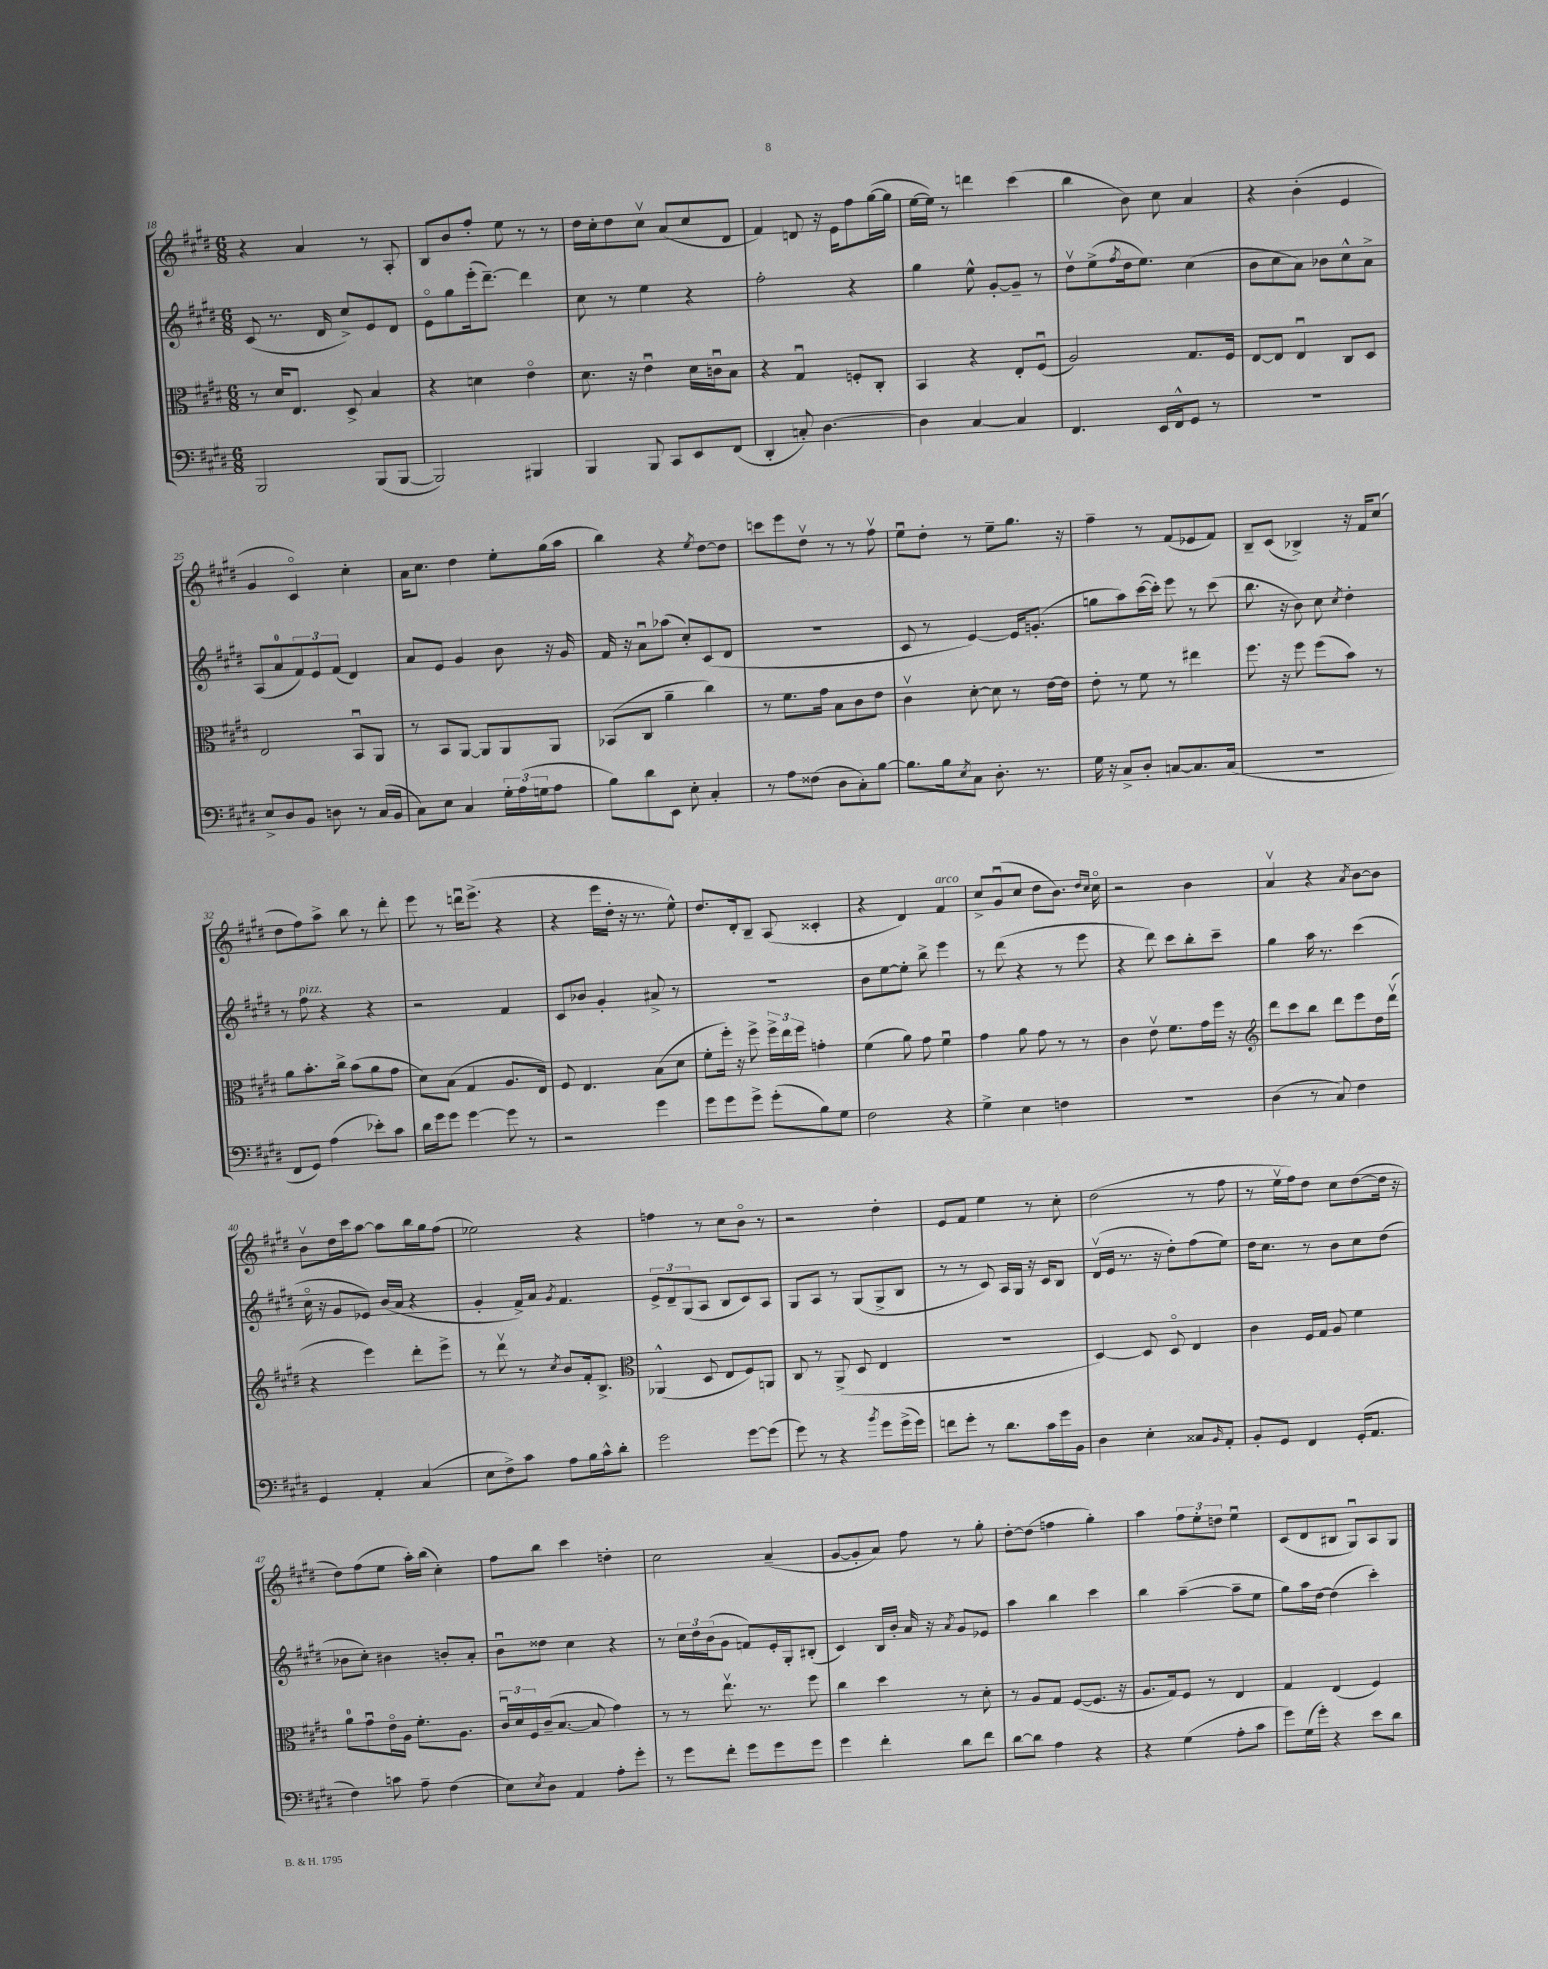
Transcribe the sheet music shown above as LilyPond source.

<<
\new StaffGroup <<
\new Staff = "s0" {
    \clef treble \key e \major \numericTimeSignature \time 6/8
    r4 a'4 r8 a8-. |
    b8 b'8 fis''8-. e''8 r8 r8 |
    dis''16 cis''16-. dis''8 cis''8\upbow a'8( cis''8 dis'8 |
    fis'4) d'8 r16 e'16 fis''8 gis''16~( gis''16 |
    e''16~ e''16) r8 d'''4 cis'''4( |
    b''4 b'8) cis''8 a'4 |
    r4 b'4-.( e'4 |
    gis'4 cis'4\flageolet) cis''4-. |
    a'16 cis''8. dis''4 e''8-. gis''16( a''16 |
    b''4) r4 \acciaccatura { e''8 } dis''8~ dis''8 |
    c'''8 e'''8 dis''8\upbow r8 r8 fis''8\upbow |
    e''8\downbow dis''8-. r8 e''8-- gis''8. r16 |
    fis''4-- r8 fis'8( ees'8 fis'8) |
    b8-- cis'8( bes4->) r16 fis'16 cis''8( |
    dis''8 fis''8) a''8-> b''8 r8 dis'''8-. |
    e'''8 r8 d'''16\downbow e'''8.->( r4 |
    r4 e'''16 dis''16-. r16 r8. e''8-^) |
    dis''8. dis'16-. b8-- a8( cisis'4-. |
    r4 dis'4) fis'4^\markup { \italic "arco" } |
    cis''8-> gis'8\downbow( cis''8 dis''8 b'8.) \grace { dis''16 cis''16 } cis''16\flageolet |
    r2 b'4 |
    a'4\upbow r4 \acciaccatura { a'8 } b'8~ b'8 |
    b'8\upbow dis''16 cis'''16 a''8~ a''8 b''16 gis''16 fis''8( |
    ees''2) r4 |
    f''4 r8 cis''8 b'8\flageolet r8 |
    r2 dis''4-. |
    e'8 fis'8 e''4 r8 cis''8-. |
    dis''2( r8 fis''8 |
    r8 e''16\upbow fis''16) dis''8 cis''8 dis''8~( dis''16 r16 |
    dis''8) fis''8( e''8 a''16-.) b''16( cis''4-.) |
    fis''8 b''8 cis'''4 d''4-. |
    cis''2 a'4--( |
    gis'8~ gis'8-. a'8) fis''8 r8 gis''8-. |
    dis''8~-. dis''8( f''4 gis''4-.) |
    a''4 \tuplet 3/2 { fis''8 e''8-. d''8 } e''4\downbow |
    cis'8( dis'8 bis8 gis8\downbow) a8 gis8 \bar "|." |
}
\new Staff = "s1" {
    \clef treble \key e \major \numericTimeSignature \time 6/8
    cis'8( r8. dis'16 cis''8->) e'8 dis'8 |
    e'8\flageolet gis''8 e'''16-.( dis'''8.~--) dis'''4 |
    cis''8 r8 e''4 r4 |
    fis''2-. r4 |
    gis''4 e''8-^ gis'8~-. gis'8-- r8 |
    dis''8\upbow e''8->( \acciaccatura { fis''8 } dis''16 e''8.) cis''4( |
    b'8 cis''8 a'8) bes'8 cis''8-^ a'8-> |
    a8( a'8-0 \tuplet 3/2 { fis'8) e'8 fis'8( } dis'4) |
    a'8 e'8 gis'4 b'8 r16 gis'16 |
    fis'16 r16 a'8\downbow aes''8( cis''8-.) cis'8( dis'8 |
    R2. |
    cis'8 r8 e'4~) e'16 g'8.-.( |
    g''8 a''8) cis'''16~( cis'''16-.) e'''8 r8 cis'''8( |
    b''8. r16 b'8) cis''8 \acciaccatura { cis''8 } dis''4-. |
    r8 fis''8^\markup { \italic "pizz." } r4 r4 |
    r2 fis'4 |
    cis'8 bes'8 gis'4-. ais'8-> r8 |
    R2. |
    b'8 e''8~ e''8-. b''8-> e'''4 |
    r8 dis'''8( r4 r8 e'''8 |
    r4 dis'''8) cis'''8 b''8-. cis'''8-- |
    gis''4 a''16 r8. cis'''4( |
    cis''16\flageolet r16 gis'8 ees'8) b'16( a'16 r4 |
    gis'4-. fis'16->) a'16 \acciaccatura { gis'8 } fis'4. |
    \tuplet 3/2 { e'8-> dis'8-- gis8( } a8 b8 cis'8) a8 |
    gis8 a8 r8 gis8( gis8-> b8 |
    r8 r8 cis'8) a16 gis16 r16 cis'16 b8 |
    dis'16\upbow( e'16 r8. r16 dis''8-.) fis''8( e''8) |
    dis''16 cis''8. r8 b'8 cis''8 dis''8( |
    bes'8 cis''8-.) bis'4 b'8-. a'8-. |
    b'8\downbow disis''8 cis''4 r4 |
    r8 \tuplet 3/2 { cis''16 dis''16 b'16( } gis'8 f'8) e'16-. gis16-. bis8-.( |
    cis'4) b16 b'16-. a'16 r16 \acciaccatura { a'8 } gis'8 ees'8 |
    a''4 b''4 cis'''4 |
    b''4 a''4~--( a''8-- e''8 |
    gis''8) a''16 dis''16~ dis''4( cis'''4-.) \bar "|." |
}
\new Staff = "s2" {
    \clef alto \key e \major \numericTimeSignature \time 6/8
    r8 dis'16 e8. dis8-> b4 |
    r4 d'4 e'4\flageolet |
    dis'8. r16 e'4\downbow dis'16 c'16\downbow b8 |
    r4 gis4\downbow f8-. cis8-. |
    b,4 r4 e8-. fis8\downbow( |
    a2) gis8. fis16 |
    e8~ e8 e4\downbow cis8 dis8 |
    e2 b,8\downbow a,8 |
    r8 b,8 a,8~ a,8 a,8 a,8 |
    bes,8( cis8 a'4-- cis''4) |
    r8 fis'8. gis'16 b8 cis'8 e'8 |
    cis'4\upbow dis'8~-. dis'8 r8 e'16~ e'16 |
    e'8-. r8 fis'8 r8 eis''4 |
    fis''8. r16 fis''8 fis''8( b'8) r8 |
    a'8 b'8.-. cis''16-> b'8( a'8 gis'8 |
    dis'8) b8( gis4 a8. e16) |
    fis8 e4. b8( dis'8 |
    fis'8-. fis''16-.) r16 fis''8-> \tuplet 3/2 { fis''16-> e''16 fis''16 } g'4-. |
    fis'4( a'8) gis'8 fis'4\downbow |
    gis'4 a'8 gis'8 r8 r8 |
    cis'4 e'8\upbow fis'8. gis'16 fis''16 r16 |
    \clef treble dis'''8 cis'''8 b''8 dis'''8 e'''8 dis''16 dis'''16\upbow( |
    r4 e'''4) dis'''8-. e'''8-> |
    r8 dis'''8\upbow r8 \acciaccatura { cis''8 } b'8 fis'16-. b8.-> |
    \clef alto aes,4-^( dis8 e8 fis8) a,8 |
    cis8 r8 a,8->( dis8 e4 |
    R2. |
    dis4~) dis8 dis8\flageolet e4 |
    cis'4 fis16 gis16 a8 fis'4 |
    a'8-0 gis'8\downbow e'16\flageolet a16 fis'8.-. a8. |
    \tuplet 3/2 { cis'16\downbow dis'16 fis16 } cis'16--( b8.~ b8 gis'4) |
    r8 r8 e''8.\upbow r8. fis''8 |
    cis''4 dis''4 r8 dis'8-. |
    r8 a8 gis8 fis8~( fis8. r16 |
    a8. gis16) fis8 r8 e4 |
    gis4 e4( fis4) \bar "|." |
}
\new Staff = "s3" {
    \clef bass \key e \major \numericTimeSignature \time 6/8
    b,,2 b,,8( b,,8~ |
    b,,2) bis,,4 |
    b,,4 b,,8 cis,8 e,8 fis,8( |
    dis,4-. c8-.) dis4.~ |
    dis4 cis4~ cis4 |
    fis,4. e,16 fis,16-^ gis,8 r8 |
    R2. |
    e8-> dis8 b,8 d8 r8 cis16( b,16 |
    cis8) e8 cis4 \tuplet 3/2 { gis16-. a16( g16 } a8 |
    b8) dis'8 e,8 e8-. cis4-. |
    r8 a8 fisis8( dis8 cis8-.) b8~ |
    b8. b16 \acciaccatura { e8 } cis8 dis8.-. r8. |
    gis16 r16 cis8-> dis8-. c8~ c8. c16( |
    R2. |
    fis,8 gis,8) a4( ees'8-.) cis'8 |
    dis'16 gis'16 gis'8 gis'4~ gis'8 r8 |
    r2 gis'4 |
    gis'8 gis'8 gis'8-> gis'8-.( b8) gis8 |
    fis2 r4 |
    gis4-> e4 f4 |
    R2. |
    dis4( r8 cis8) fis4 |
    gis,4 a,4-. cis4( |
    e8 fis8->) cis'8 a8 b16 cis'16-^ dis'8-. |
    gis'2 gis'8~ gis'8( |
    gis'8) r8 r4 \acciaccatura { b'8 } gis'8 gis'16->( gis'16) |
    f'8 gis'8-. r8 dis'8. cis'16 gis'16 b,16 |
    dis4 e4-. cisis8 \grace { b,16 } a,8-. |
    b,8-. gis,8 fis,4 gis,16-.( a,8. |
    fis4) c'8 a8-- fis4( |
    e8) \acciaccatura { e8 } dis8 a,4 a8-. gis'8-. |
    r8 gis'8 fis'8-. gis'8 gis'8 gis'8 |
    gis'4 fis'4-. dis'8 fis'8 |
    dis'8~ dis'8 a4 r4 |
    r4 gis4( a8-. cis'8 |
    gis'8) gis16( gis'16-.) r4 e'8 dis'8 \bar "|." |
}
>>
>>
\layout { \context { \Score currentBarNumber = #18 } }
